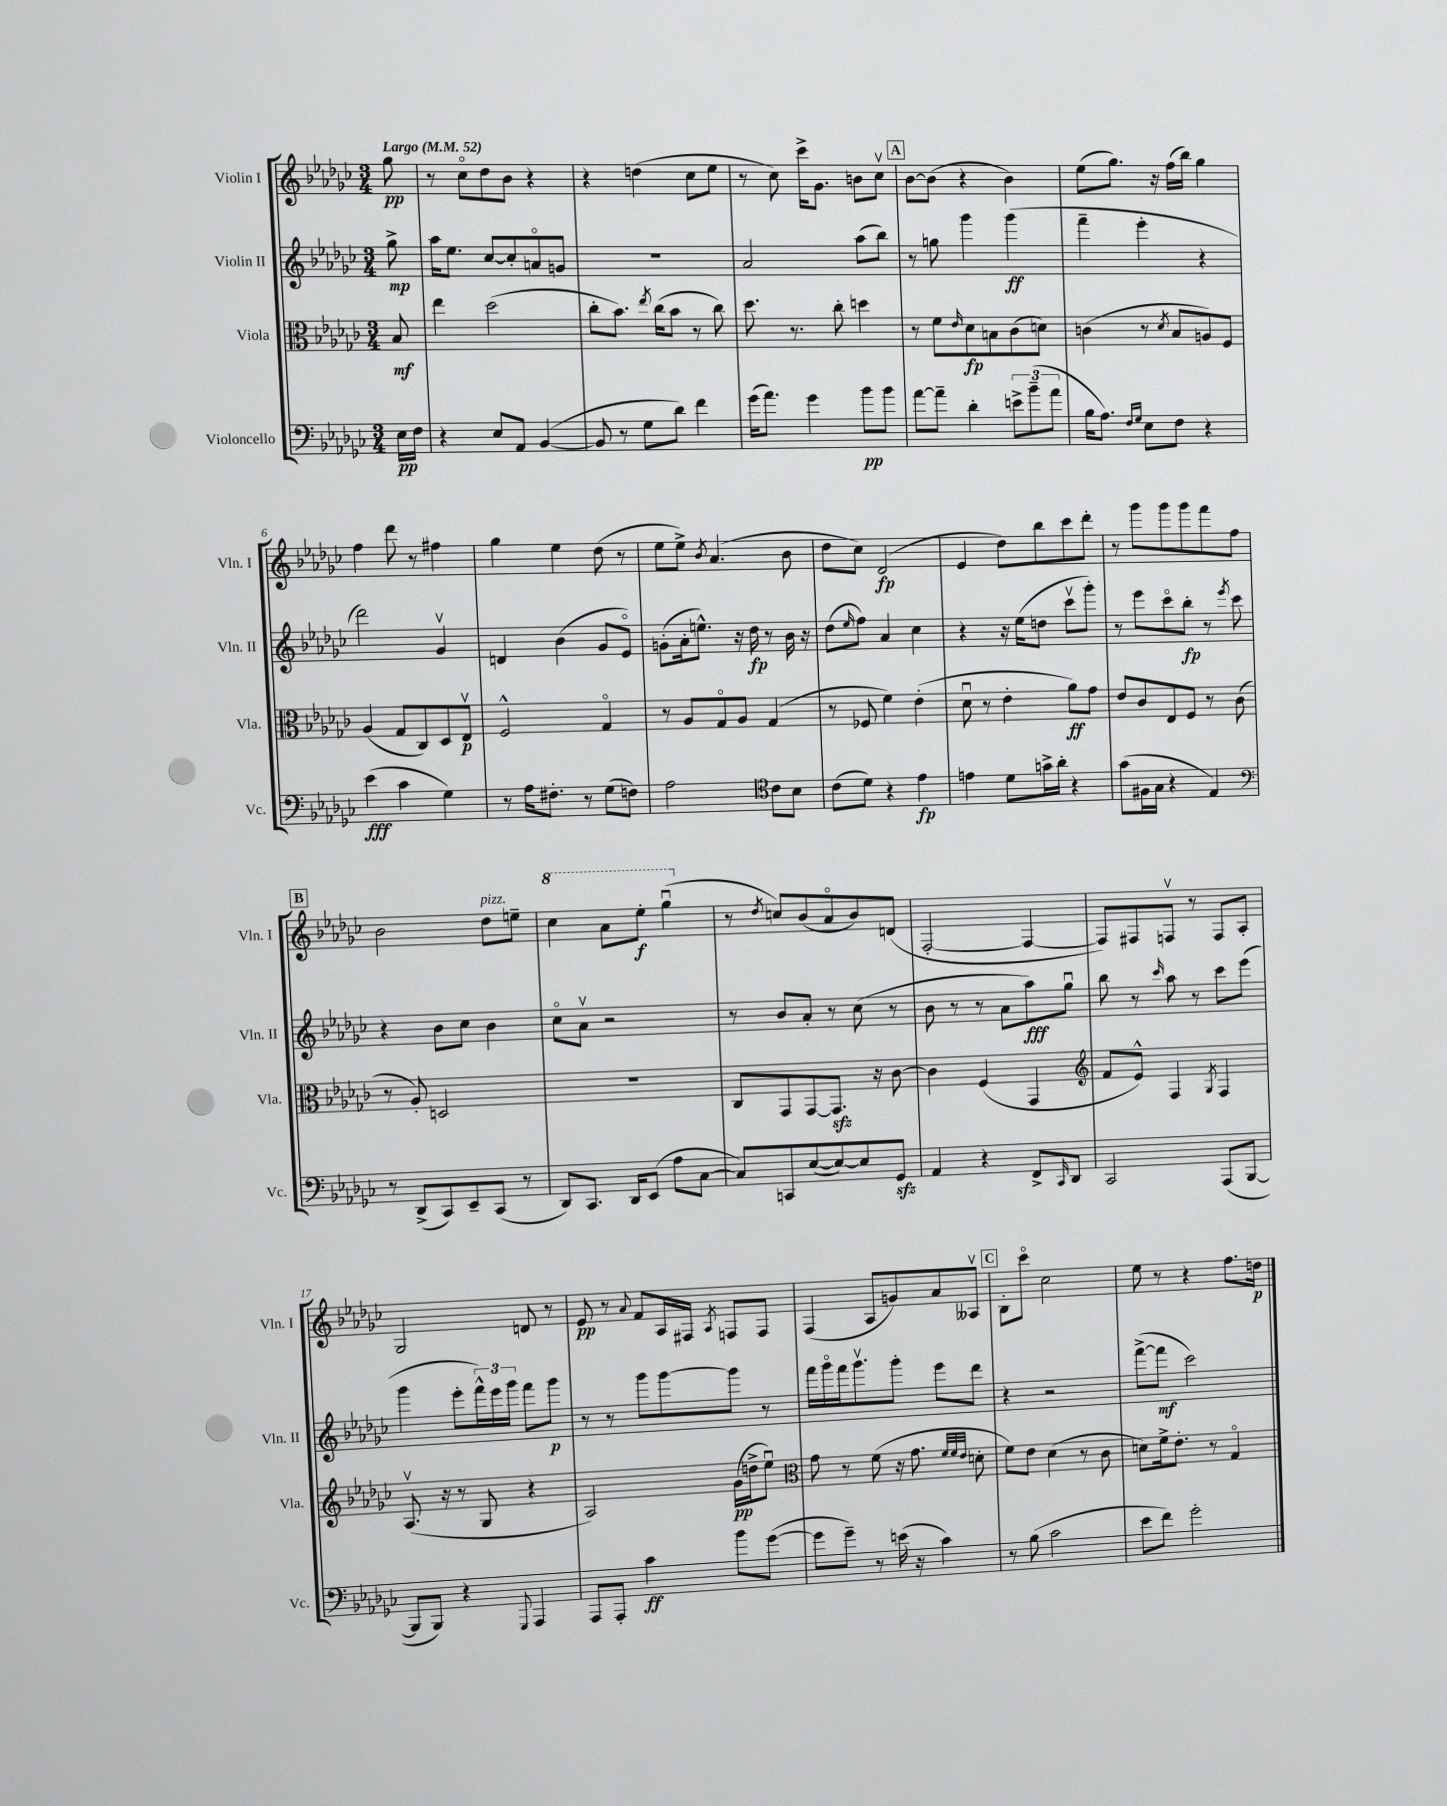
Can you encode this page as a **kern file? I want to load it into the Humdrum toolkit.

**kern	**kern	**kern	**kern
*staff4	*staff3	*staff2	*staff1
*clefF4	*clefC3	*clefG2	*clefG2
*k[b-e-a-d-g-c-]	*k[b-e-a-d-g-c-]	*k[b-e-a-d-g-c-]	*k[b-e-a-d-g-c-]
*M3/4	*M3/4	*M3/4	*M3/4
*MM52	*MM52	*MM52	*MM52
16E-\LL	8B-/	8gg-^\	8gg-\
16F\JJ	.	.	.
=	=	=	=
4r	4ee-\	16aa-\LK	8r
.	.	8.ee-\J	.
.	.	.	8cc-o\L
8E-/L	(2dd-\	[8cc-/L	8dd-\
8AA-/J	.	8cc-'/]	8b-\J
([4BB-/	.	8ao/	4r
.	.	8g/J	.
=	=	=	=
8BB-/]	8cc-'\L	2.r	4r
8r	8.b-\J)	.	.
8G-\L	.	.	(4dd\
.	8qee-/	.	.
.	(16cc-\LK	.	.
8d-\J)	8b-\J	.	.
4f\	8r	.	8cc-\L
.	8cc-\)	.	8ee-\J
=	=	=	=
(16g-\LK	8.dd-\	2a-/	8r
8.a-\J)	.	.	.
.	.	.	8cc-\)
.	8.r	.	.
4g-\	.	.	16ccc-^\LK
.	.	.	8.g-\J
.	8cc-'\	.	.
8b-\L	4dd\	(8aa-\L	8b\L
8b-\J	.	8bb-\J)	8cc-v\J
=	=	=	=
[8a-\L	8r	8r	[8b-\L
8a-~\]J	8f\L	8gg\	(8b-\]J
.	16qqe-/	.	.
4d-'\	8d-\	4ggg-\	4r
.	8B\	.	.
12e^\L	(8c-\	(4ggg-\	4b-\)
(12b-~\	.	.	.
.	8d\J)	.	.
12a-\J	.	.	.
=	=	=	=
16B-\LK	(4c\	4fff~\	(8ee-\L
8.A-\J)	.	.	.
.	.	.	8.gg-\J)
16qqF/LL	.	.	.
16qqG-/JJ	.	.	.
8E-\L	8r	4eee-'\	.
.	.	.	16r
.	8qd-/	.	.
8F\J	8B-/L	.	(16ff\LL
.	.	.	16bb-\JJ)
4r	8A/)	4r	4gg-\
.	8F/J	.	.
=	=	=	=
(4e-\	(4A-/	2ddd-\)	4ff\
4c-\	8G-/L	.	8ddd-\
.	8C-/)	.	8r
4G-\)	8D-/	4g-v/	4ff#\
.	8E-v/J	.	.
=	=	=	=
8r	2F^^/	4d/	4gg-\
16A-\LK	.	.	.
8.F#'\J	.	.	.
.	.	(4b-\	4ee-\
8r	.	.	.
(8G-\L	4G-o/	8g-/L	(8dd-\
8F\J)	.	8e-o/J)	8r
=	=	=	=
2A-\	8r	(8g'\L	8ee-\L
.	8A-/L	16a-'\k	8ee-^\J)
.	.	8.ee^^\J)	.
.	.	.	8qb-/
.	8G-o/	.	(4.a-/
.	8A-/J	16r	.
.	.	16dd-\	.
*clefC4	*	*	*
8c-\L	(4G-/	8r	.
8B-\J	.	16b-\	8b-\
.	.	16r	.
=	=	=	=
(8c-\L	8r	(8dd-\L	8dd-\L
.	.	16qqee-/	.
8d-\J)	8F-/	8ff\J)	8cc-\J)
4r	4f\)	4a-/	(2d-/
4e-\	(4e-'\	4cc-\	.
=	=	=	=
4e\	8d-u\	4r	4e-/
.	8r	.	.
8d-\L	4e-'\	16r	8dd-\L)
.	.	(16ee-\LK	.
16g^\L	.	8dd\J	8bb-\
16a-'\JJ	.	.	.
4r	8a-\L)	8ccc-v\L	8ccc-\
.	8g-\J	8ggg-'\J)	8ddd-'\J
=	=	=	=
(8g-\L	8e-/L	8r	8r
16F#\L	8c-/	8eee-\L	8ggg-\L
16G-\JJ	.	.	.
4r	8E-/	8ccc-o\	8ggg-\
.	8F/J	8bb-'\J	8ggg-\
4E-/)	8r	8r	8fff\
.	.	8qeee-/	.
.	(8c-\	8ccc-\	8ff\J
=	=	=	=
*clefF4	*	*	*
8r	8r	4r	2b-\
(8DD-^/L	8A-'/)	.	.
8CC-/)	2D/	8b-\L	.
8EE-~/	.	8cc-\J	.
(8CC-/J	.	4b-\	8dd-\L
8r	.	.	8ee~\J
=	=	=	=
8DD-/L)	2.r	8cc-o\L	4ccc-\
8.CC-/J	.	8a-v\J	.
.	.	2r	8aa-\L
16DD-/LK	.	.	.
(8EE-/J	.	.	8eee-'\J
8A-\L	.	.	(4ggg-u\
[8C-\J	.	.	.
=	=	=	=
8C-/]L)	8C-/L	8r	8r
.	.	.	8qdd-/
8CC/	8GG-/	8b-/L	8cc/L)
([8E-/	[8GG-/	8a-'/J	(8b-/
8E-/_)	8.GG-/]J	8r	8a-o/
8E-/]	.	(8cc-\	8b-/)
.	16r	.	.
8GG-/J	[8c-\	8r	(8d/J
=	=	=	=
4AA-/	4c-\]	8b-\	[2F'/
.	.	8r	.
4r	(4F/	8r	.
.	.	8a-\L	.
8FF^/L	4GG-/	8aa-\)	4F/_
16qqCC-/	.	.	.
8DD-/J	.	8gg-u\J	.
=	=	=	=
*	*clefG2	*	*
2CC-/	8f/L	8bb-\	8F/]L)
.	8e-^^/J)	8r	8F#/
.	.	16qqccc-/	.
.	4F/	8aa-\	8Fv/J
.	.	8r	8r
.	8qG-/	.	.
(8AAA-/L	4F/	8ccc-\L	8F/L
[8BBB-/J	.	(8eee-\J	8A-'/J
=	=	=	=
8BBB-/]L	(8.A-v/	4ggg-\	2G-/
8BBB-/J)	.	.	.
.	16r	.	.
4r	8r	8eee-'\L	.
.	8G-/	24fff^^\L)	.
.	.	24eee-\	.
.	.	24ggg-\JJ	.
8qqGGG-/	.	.	.
4AAA-/	4r	8fff\L	8d/
.	.	8ggg-\J	8r
=	=	=	=
8AAA-/L	2A-/)	8r	8e-/
8AAA-'/J	.	8r	8r
.	.	.	8qqa-/
4c-\	.	8ggg-\L	8f/L
.	.	[8ggg-\	16A-/L
.	.	.	16F#/JJ
.	.	.	8qA-/
8b-\L	(16g-\LL	8ggg-\]J	8F/L
.	16dd^\J	.	.
([8g-\J	8ee-u\J)	8r	8F/J
=	=	=	=
*	*clefC3	*	*
8g-\]L	8g-\	16fff\LL	(4F/
.	.	16ggg-o\	.
8g-~\J)	8r	16fff\J	.
.	.	8.ggg-v\	.
8r	(8f\	.	8A-/L
(16e\	16r	8ggg-'\J	8g/)
16r	8.g-\	.	.
4c-\)	.	8eee-\L	8a-/
.	32qqf/LLL	.	.
.	32qqf/	.	.
.	32qqe-/JJJ	.	.
.	8d'\	8ddd-\J	8A--v/J
=	=	=	=
8r	8f\L)	4r	8B-'\L
(8B-\	8e-\J	.	8ccc-o\J
2c-\	(4d-\	2r	2cc-\
.	8r	.	.
.	8c-\	.	.
=	=	=	=
8e-\L	8d\L)	([8fff^\L	8ee-\
8f\J)	16f^\k	8fff\]J	8r
.	8.e-'\J	.	.
2g-'\	.	2ccc-\)	4r
.	8r	.	.
.	4G-o/	.	8.ff\L
.	.	.	16dd\Jk
==	==	==	==
*-	*-	*-	*-
